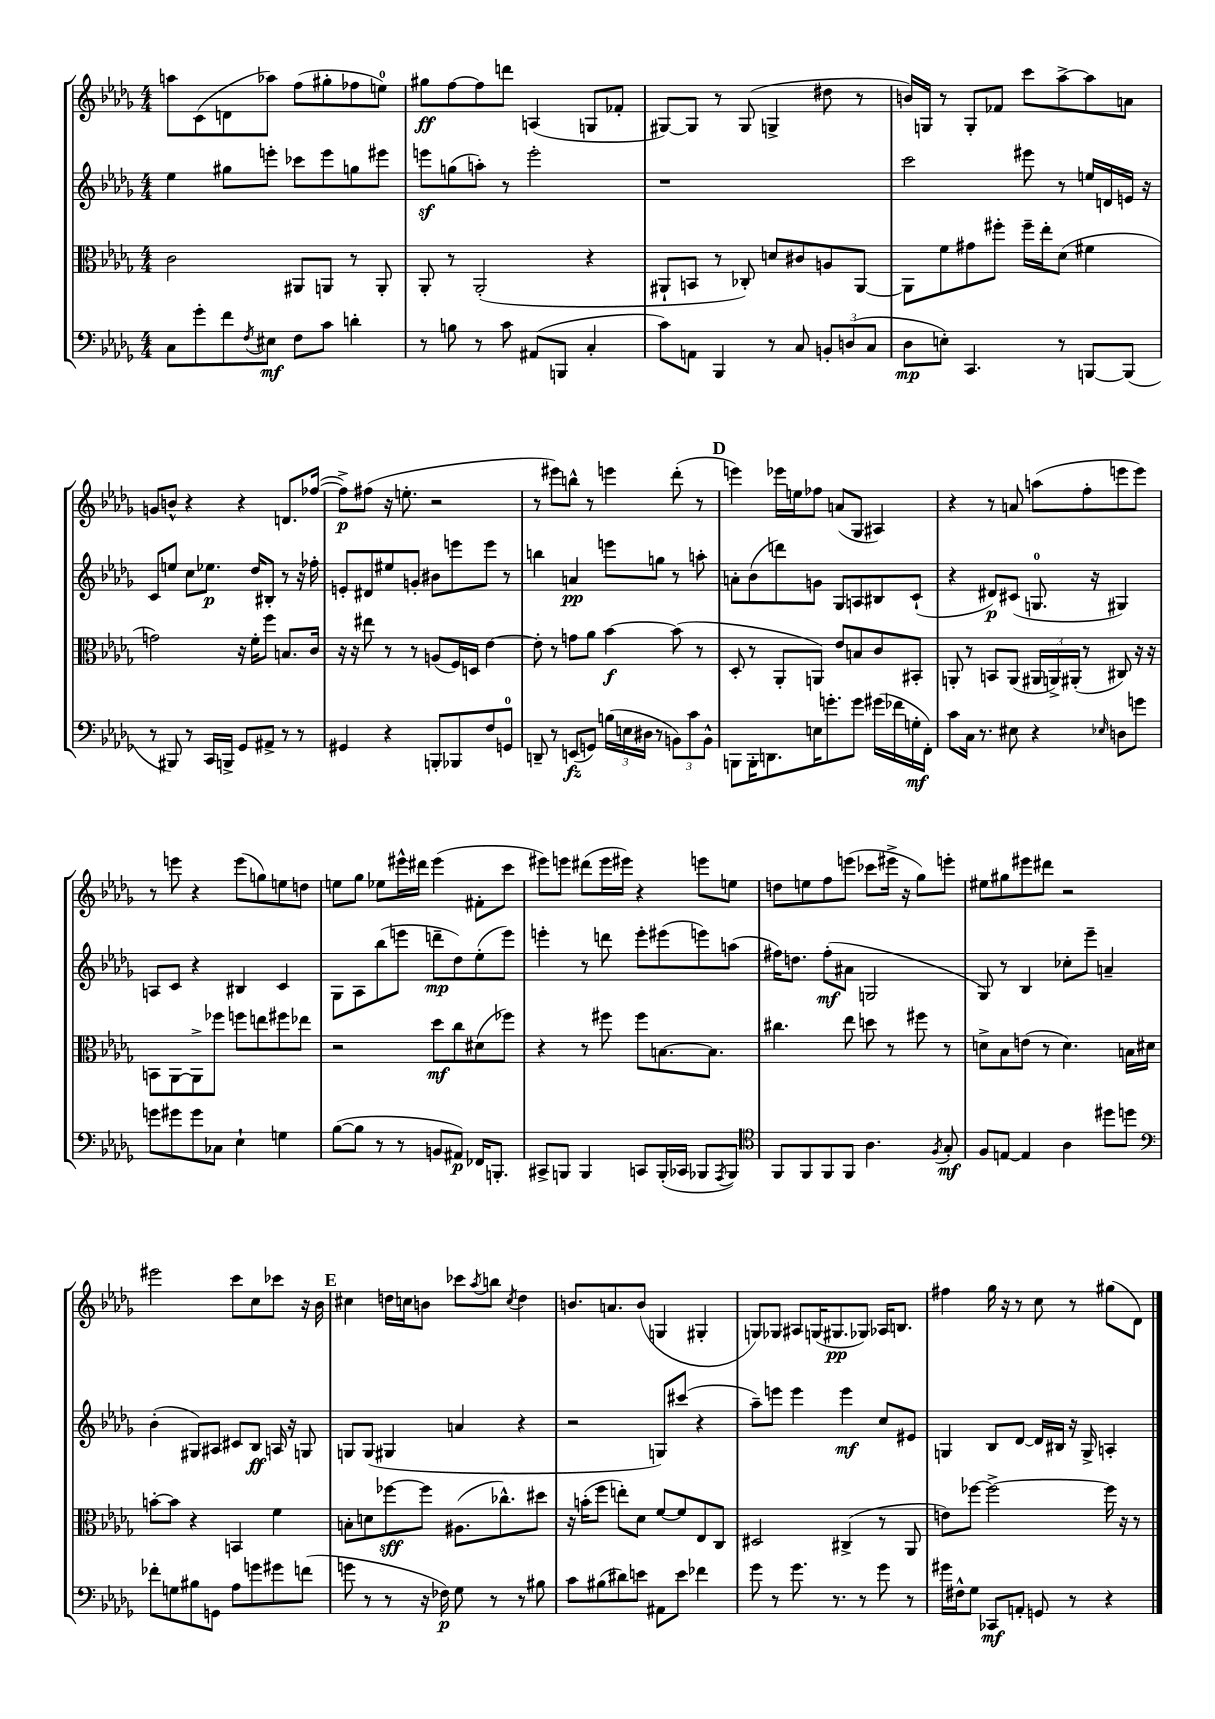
<<
\new StaffGroup <<
\new Staff = "s0" {
    \clef treble \key des \major \numericTimeSignature \time 4/4
    a''8 c'8( d'8 aes''8) f''8( gis''8-. fes''8 e''8-0) |
    gis''8\ff f''8~ f''8 d'''8 a4( g8 fes'8-. |
    gis8~) gis8 r8 gis8( g4-> dis''8 r8 |
    b'16) g16 r8 g8-. fes'8 c'''8 aes''8~-> aes''8 a'8 |
    g'8 b'8-^ r4 r4 d'8. fes''16~( |
    fes''8->\p) fis''8( r16 e''8.-. r2 |
    r8 eis'''8) b''8-^ r8 e'''4 des'''8-.( r8 |
    \mark \markup { \bold "D" } e'''4) ees'''16 e''16 fes''8 a'8( ges8 ais4) |
    r4 r8 a'8 a''8( f''8-. e'''8 e'''8) |
    r8 e'''8 r4 e'''8( g''8) e''8 d''8 |
    e''8 ges''8 ees''8 eis'''16-^ dis'''16 eis'''4( fis'8-. c'''8 |
    eis'''8) e'''8 dis'''8( e'''16 eis'''16) r4 e'''8 e''8 |
    d''8 e''8 f''8 e'''8( ces'''8 eis'''16-> r16 ges''8) e'''8-. |
    eis''8 gis''8 eis'''8 dis'''8 r2 |
    eis'''2 c'''8 c''8 ces'''8 r16 bes'16 |
    \mark \markup { \bold "E" } cis''4 d''16 c''16 b'8 ces'''8 \acciaccatura { aes''8 } b''8 \acciaccatura { c''8 } d''4 |
    b'8. a'8. b'8( g4 gis4-. |
    g8) ges8 ais8 g16( gis8.\pp ges8) aes16 b8. |
    fis''4 ges''16 r16 r8 c''8 r8 gis''8( des'8) \bar "|." |
}
\new Staff = "s1" {
    \clef treble \key des \major \numericTimeSignature \time 4/4
    ees''4 gis''8 e'''8-. ces'''8 e'''8 g''8 eis'''8 |
    e'''8\sf g''8( a''8-.) r8 e'''2-. |
    r1 |
    c'''2 eis'''8 r8 e''16 d'16 e'16 r16 |
    c'8 e''8 c''8 ees''8.\p des''16 bis8-. r8 r16 fes''16-. |
    e'8-. dis'8 eis''8 g'8-. bis'8 e'''8 e'''8 r8 |
    b''4 a'4\pp e'''8 g''8 r8 a''8-. |
    \mark \markup { \bold "D" } a'8-. bes'8( d'''8) g'8 ges8 a8 bis8 c'8-!( |
    r4 dis'8\p) cis'8( g8.-0 r16 gis4) |
    a8 c'8 r4 bis4 c'4 |
    ges8 aes8 bes''8( e'''8 d'''8--\mp des''8) ees''8-.( e'''8) |
    e'''4-. r8 d'''8 e'''8-. eis'''8( e'''8) a''8( |
    fis''16) d''8. fis''8-.\mf( ais'8 g2 |
    ges8) r8 bes4 ces''8-. ees'''8-- a'4-- |
    bes'4-.( gis8) ais8 cis'8 bes8\ff a16 r16 g8 |
    \mark \markup { \bold "E" } g8 g8( gis4 a'4 r4 |
    r2 g8) cis'''8( r4 |
    aes''8--) e'''8 e'''4 e'''4\mf c''8 eis'8 |
    g4 bes8 des'8~ des'16 bis16 r16 g16-> a4-. \bar "|." |
}
\new Staff = "s2" {
    \clef alto \key des \major \numericTimeSignature \time 4/4
    c'2 ais,8 a,8 r8 a,8-. |
    aes,8-. r8 aes,2-.( r4 |
    ais,8-! b,8 r8 ces8-.) d'8 cis'8 a8 ais,8~ |
    ais,8 f'8 gis'8 fis''8-. fis''16-- ees''16-. des'8( fis'4 |
    g'2) r16 f'16-. f''8 b8. c'16 |
    r16 r16 eis''8 r8 r8 a8( f16) d16 ees'4~ |
    ees'8-. r8 g'8 aes'8 bes'4~\f bes'8( r8 |
    \mark \markup { \bold "D" } des8-. r8 aes,8-. a,8) ees'8 b8 c'8 bis,8-. |
    a,8-. r8 b,8 a,8( \tuplet 3/2 { ais,16 a,16->) ais,16-.( } r8 cis8) r16 r16 |
    b,8 aes,8~ aes,8-> fes''8 f''8 e''8 fis''8 ees''8 |
    r2 des''8\mf c''8 dis'8( fes''8) |
    r4 r8 fis''8 fis''8 b8.~ b8. |
    cis''4. ees''8 d''8 r8 fis''8 r8 |
    d'8-> bes8 e'8( r8 d'4.) b16 dis'16 |
    b'8~-. b'8 r4 b,4 f'4 |
    \mark \markup { \bold "E" } b8-. d'8 fes''8~\sff fes''8 ais8.( ces''8.-^) dis''8 |
    r16 b'16-.( f''8 e''8-.) des'8 f'8~ f'8 ees8 c8 |
    dis2 cis4->( r8 aes,8 |
    e'8) fes''8~ fes''2~-> fes''16 r16 r8 \bar "|." |
}
\new Staff = "s3" {
    \clef bass \key des \major \numericTimeSignature \time 4/4
    c8 ges'8-. f'8 \acciaccatura { f8 } eis8\mf f8 c'8 d'4-. |
    r8 b8 r8 c'8 ais,8( b,,8 c4-. |
    c'8) a,8 bes,,4 r8 c8 \tuplet 3/2 { b,8-. d8( c8 } |
    des8\mp e8-.) c,4. r8 b,,8~ b,,8( |
    r8 bis,,8) r8 c,16 b,,16-> ges,8 ais,8-> r8 r8 |
    gis,4 r4 b,,8-. bes,,8 f8 g,8-0 |
    d,8-- r8 e,8\fz( g,8) \tuplet 3/2 { b16( e16 dis16 } r8 \tuplet 3/2 { b,8) c'8 b,8-^ } |
    \mark \markup { \bold "D" } b,,8 b,,16-. d,8. e16 g'8.-. g'8 gis'16( fes'16 g16-.\mf f,16-.) |
    c'8 c16 r8. eis8 r4 \grace { ees16 } d8 g'8 |
    g'8 gis'8 gis'8 ces8 ees4-! g4 |
    bes8~( bes8 r8 r8 b,8 ais,8\p) fes,16 b,,8.-. |
    cis,8-> b,,8 b,,4 c,8 b,,16-.( ces,16 bes,,8 \acciaccatura { aes,,8 } bes,,8) |
    \clef tenor f,8 f,8 f,8 f,8 aes4. \acciaccatura { f8 } ges8-.\mf |
    f8 e8~ e4 aes4 dis''8 d''8 |
    \clef bass fes'8-. g8 bis8 g,8 aes8 g'8 gis'8 f'8( |
    \mark \markup { \bold "E" } g'8 r8 r8 r16 fes16\p) ges8 r8 r8 bis8 |
    c'8 bis8( dis'8) e'8 ais,8 e'8 fes'4 |
    ges'8 r8 ges'8. r8. r8 ges'8 r8 |
    gis'16 fis16-^ ges8 ces,8\mf a,8-. g,8 r8 r4 \bar "|." |
}
>>
>>
\layout { \context { \Score \remove "Bar_number_engraver" } }
